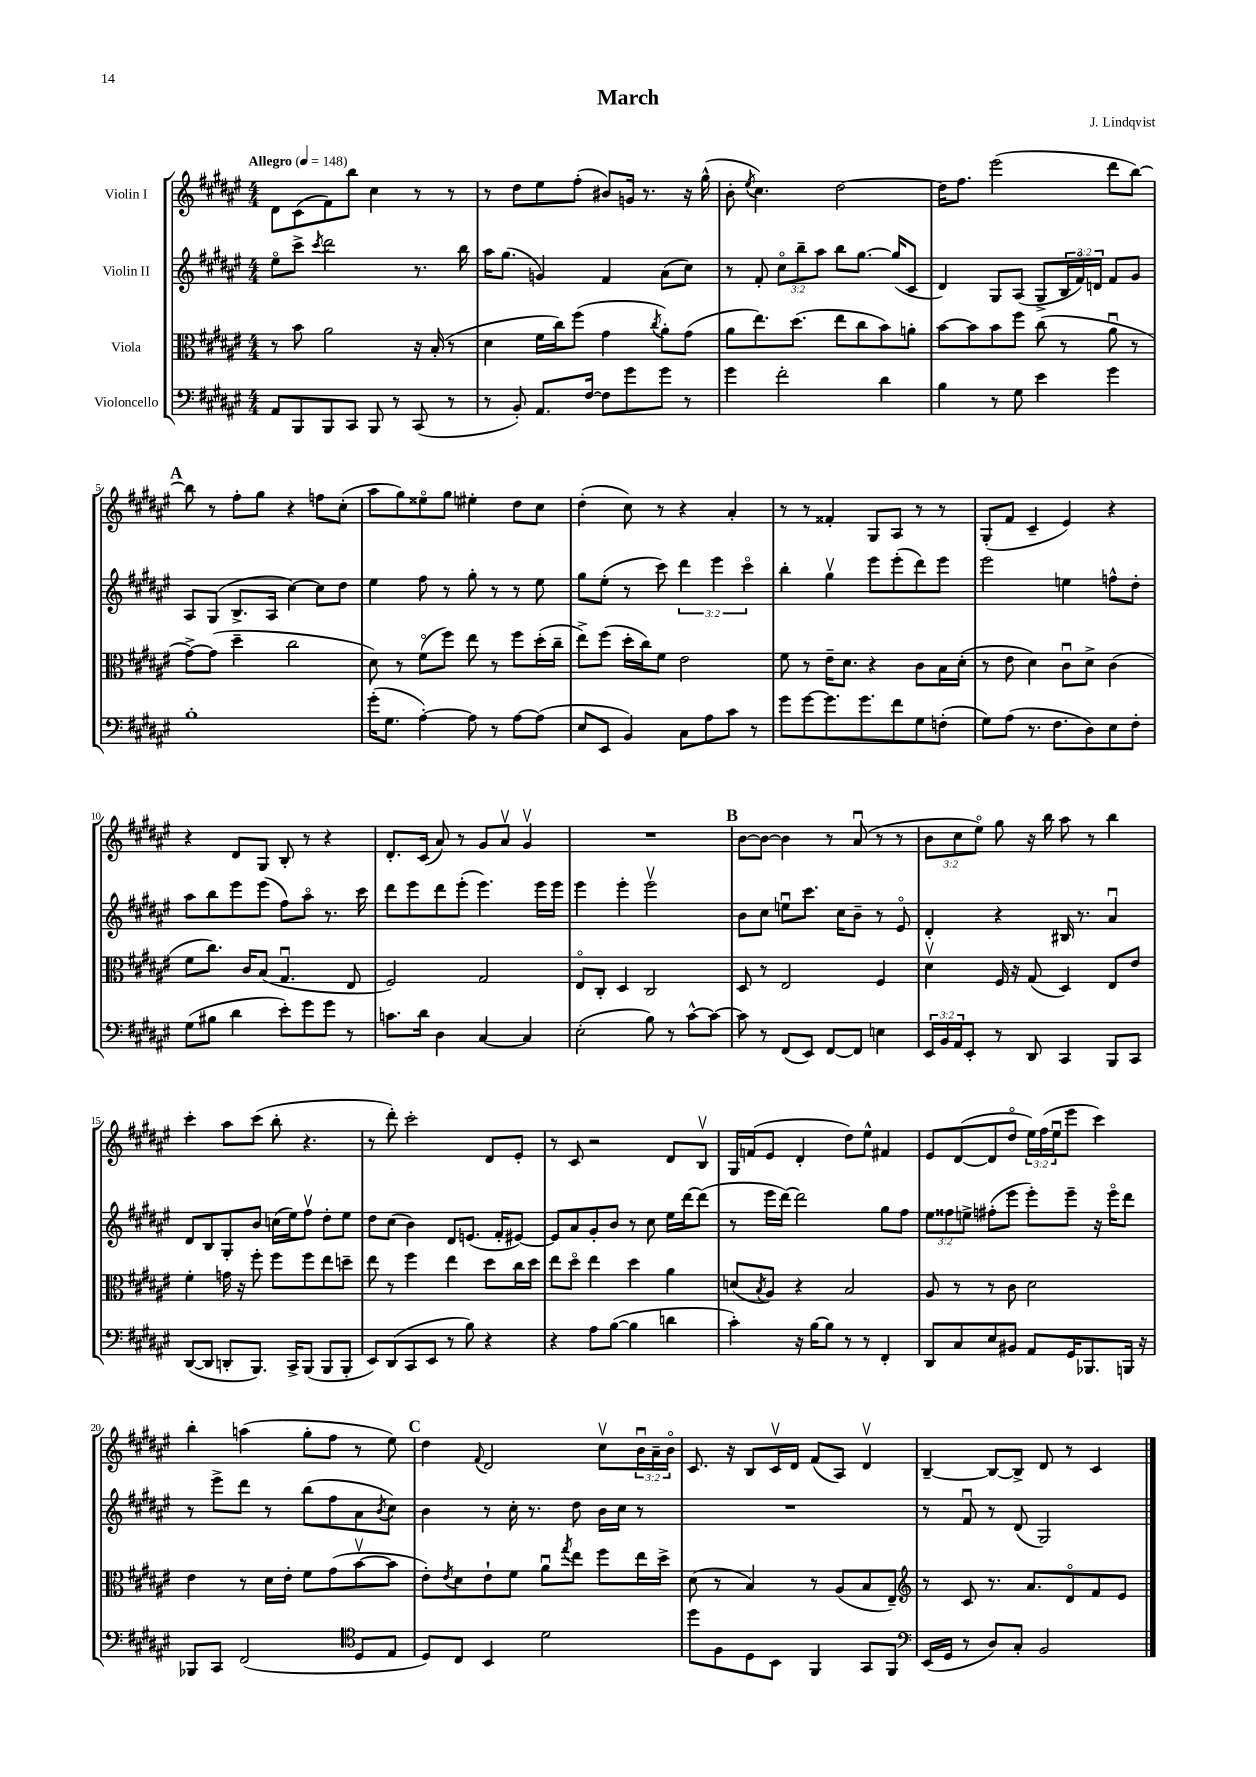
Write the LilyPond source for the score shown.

\header { title = "March" composer = "J. Lindqvist" }
<<
\new StaffGroup <<
\new Staff = "s0" \with { instrumentName = "Violin I" } {
    \clef treble \key fis \major \numericTimeSignature \time 4/4 \override Staff.TupletNumber.text = #tuplet-number::calc-fraction-text \tempo "Allegro" 4 = 148
    dis'8 cis'8( fis'8) b''8 cis''4 r8 r8 |
    r8 dis''8 eis''8 fis''8-.( bis'8) g'16 r8. r16 gis''16-^( |
    b'8-. \acciaccatura { eis''8 } cis''4.) dis''2~ |
    dis''16 fis''8. eis'''2( dis'''8 b''8~) |
    \mark \markup { \bold "A" } b''8 r8 fis''8-. gis''8 r4 f''8 cis''8-.( |
    ais''8 gis''8) eisis''8\flageolet gis''8 eis''4-. dis''8 cis''8 |
    dis''4-.( cis''8) r8 r4 ais'4-. |
    r8 r8 fisis'4-. gis8 ais8 r8 r8 |
    gis8-.( fis'8 cis'4-- eis'4) r4 |
    r4 dis'8 gis8 b8-. r8 r4 |
    dis'8.-. cis'16( ais'8) r8 gis'8 ais'8\upbow gis'4\upbow |
    R1 |
    \mark \markup { \bold "B" } b'8~ b'8~ b'4 r8 ais'8\downbow( r8 r8 |
    \tuplet 3/2 { b'8 cis''8 eis''8\flageolet) } gis''8 r16 b''16 ais''8 r8 b''4 |
    cis'''4-. ais''8 cis'''8( b''8-. r4. |
    r8 dis'''8-.) cis'''2-. dis'8 eis'8-. |
    r8 cis'8 r2 dis'8 b8\upbow |
    gis16 f'16( eis'8 dis'4-. dis''8) eis''8-^ fis'4 |
    eis'8 dis'8~( dis'8 dis''8\flageolet \tuplet 3/2 { eis''16) fis''16( eis''16\downbow } eis'''8 cis'''4) |
    b''4-. a''4( gis''8-. fis''8 r8 eis''8) |
    \mark \markup { \bold "C" } dis''4 \appoggiatura { fis'8 } dis'2 cis''8\upbow \tuplet 3/2 { b'16\downbow ais'16-- b'16\flageolet } |
    cis'8. r16 b8 cis'16\upbow dis'16 fis'8( ais8) dis'4\upbow |
    b4~-- b8~ b8-> dis'8 r8 cis'4 \bar "|." |
}
\new Staff = "s1" \with { instrumentName = "Violin II" } {
    \clef treble \key fis \major \numericTimeSignature \time 4/4 \override Staff.TupletNumber.text = #tuplet-number::calc-fraction-text
    eis''8\flageolet cis'''8-> \acciaccatura { cis'''8 } dis'''2 r8. b''16 |
    ais''16 gis''8.( g'4) fis'4 ais'8( cis''8) |
    r8 fis'8-. \tuplet 3/2 { cis''8\flageolet b''8-- ais''8 } b''8 gis''8.~ gis''16( cis'8 |
    dis'4) gis8 ais8( gis8-> \tuplet 3/2 { b16 fis'16\flageolet) d'16 } fis'8 gis'8 |
    \mark \markup { \bold "A" } ais8 gis8( b8.-> ais16 cis''4~) cis''8 dis''8 |
    eis''4 fis''8 r8 gis''8-. r8 r8 eis''8 |
    gis''8 eis''8-.( r8 cis'''8) \tuplet 3/2 { dis'''4 eis'''4 cis'''4\flageolet } |
    b''4-. gis''4\upbow eis'''8 eis'''8-.( dis'''8) eis'''8 |
    eis'''2 e''4 f''8-^ dis''8-. |
    ais''8 b''8 eis'''8 eis'''8( fis''8) ais''8\flageolet r8. cis'''16 |
    dis'''8 eis'''8 dis'''8 eis'''8-.( eis'''4.) eis'''16 eis'''16 |
    eis'''4 eis'''4-. eis'''2\upbow |
    \mark \markup { \bold "B" } b'8 cis''8 e''8\downbow cis'''8. cis''16 b'8-- r8 eis'8\flageolet |
    dis'4-. r4 bis16 r8. ais'4\downbow |
    dis'8 b8 gis8-. b'8 c''16( eis''16) fis''8\upbow dis''8-. eis''8 |
    dis''8 cis''8( b'4) dis'8 e'8.( fis'16-. eis'8~) |
    eis'8 ais'8 gis'8-. b'8 r8 cis''8 eis''16 dis'''16~ dis'''8( |
    r8 eis'''16 dis'''16~) dis'''2 gis''8 fis''8 |
    \tuplet 3/2 { eis''8 fisis''8 e''8-> } fis''8-.( eis'''8 eis'''8-.) eis'''8-- r16 eis'''16\flageolet dis'''8 |
    r8 eis'''8-> dis'''8 r8 b''8( fis''8 ais'8 \acciaccatura { b'8 } cis''8) |
    \mark \markup { \bold "C" } b'4 r8 cis''16-. r8. dis''8 b'16 cis''16 r8 |
    R1 |
    r8 fis'8\downbow r8 dis'8( gis2) \bar "|." |
}
\new Staff = "s2" \with { instrumentName = "Viola" } {
    \clef alto \key fis \major \numericTimeSignature \time 4/4
    r8 b'8 ais'2 r16 b16-.( r8 |
    dis'4 fis'16 cis''16) fis''8( gis'4 \acciaccatura { cis''8 } ais'8-.) gis'8( |
    ais'8 eis''8.) dis''8.( eis''8 cis''8 b'8) a'8-. |
    b'8~ b'8 b'8 fis''8 cis''8( r8 ais'8\downbow r8 |
    \mark \markup { \bold "A" } gis'8~->) gis'8( dis''4-- cis''2 |
    dis'8) r8 fis'8\flageolet( fis''8) eis''8 r8 fis''8 dis''16-.( cis''16-- |
    eis''8->) fis''8( dis''16-. cis''16) fis'8 eis'2 |
    fis'8 r8 eis'16-- dis'8. r4 cis'8 b16 dis'16-.( |
    r8 eis'8 dis'4) cis'8\downbow dis'8-> cis'4( |
    fis'8 cis''8.) cis'16 b8( gis4.\downbow eis8 |
    fis2) gis2 |
    eis8\flageolet cis8-. dis4 cis2 |
    \mark \markup { \bold "B" } dis8 r8 eis2 fis4 |
    dis'4\upbow fis16 r16 gis8( dis4) eis8 eis'8 |
    fis'4-. g'16 r16 fis''8-. fis''8 fis''8 eis''8 d''8-- |
    eis''8 r8 fis''4 eis''4 dis''8 cis''16 dis''16 |
    eis''8 dis''8\flageolet eis''4 dis''4 ais'4 |
    d'8( \acciaccatura { b8 } ais8) r4 b2 |
    ais8 r8 r8 cis'8 dis'2 |
    eis'4 r8 dis'16 eis'16-. fis'8 gis'8( b'8~\upbow b'8 |
    \mark \markup { \bold "C" } eis'8-.) \acciaccatura { eis'8 } dis'8 eis'8-! fis'8 ais'8\downbow \acciaccatura { gis''8 } eis''8 fis''8 eis''16 dis''16-> |
    dis'8( r8 b4) r8 ais8( b8 eis8--) |
    \clef treble r8 cis'8 r8. ais'8. dis'8\flageolet fis'8 eis'8 \bar "|." |
}
\new Staff = "s3" \with { instrumentName = "Violoncello" } {
    \clef bass \key fis \major \numericTimeSignature \time 4/4 \override Staff.TupletNumber.text = #tuplet-number::calc-fraction-text
    ais,8 b,,8 b,,8 cis,8 b,,8 r8 cis,8( r8 |
    r8 b,8-.) ais,8. fis16~ fis8 gis'8 gis'8 r8 |
    gis'4 fis'2-. dis'4 |
    b4 r8 gis8 eis'4 gis'4 |
    \mark \markup { \bold "A" } b1-. |
    gis'16-.( gis8. ais4~-.) ais8 r8 ais8~ ais8( |
    eis8 eis,8 b,4) cis8 ais8 cis'8 r8 |
    gis'8 gis'8~ gis'8. gis'8. fis'8 gis8 f8-.( |
    gis8) ais8( r8. fis8. dis8) eis8 fis8-. |
    gis8( bis8 dis'4 eis'8-.) gis'8 gis'8 r8 |
    c'8. dis'16 dis4 cis4~ cis4 |
    eis2-.( b8) r8 cis'8~-^ cis'8~ |
    \mark \markup { \bold "B" } cis'8 r8 fis,8( eis,8) fis,8~ fis,8 e4 |
    \tuplet 3/2 { eis,16 b,16 ais,16 } eis,8-. r8 dis,8 cis,4 b,,8 cis,8 |
    dis,8~( dis,8 d,8-. b,,8.) cis,16-> b,,8( b,,8 b,,8-. |
    eis,8) dis,8( cis,8 eis,8 r8 b8) r4 |
    r4 ais8 b8~( b4 d'4 |
    cis'4-.) r16 b16~ b8 r8 r8 fis,4-. |
    dis,8 cis8 eis8 bis,8 ais,8 gis,16 bes,,8. b,,16 r16 |
    bes,,8 cis,8 fis,2( \clef tenor dis8 eis8 |
    \mark \markup { \bold "C" } dis8) cis8 b,4 dis'2 |
    dis''8 fis8 dis8 b,8 fis,4 gis,8 fis,8 |
    \clef bass eis,16( gis,16 r8 dis8) cis8-. b,2 \bar "|." |
}
>>
>>
